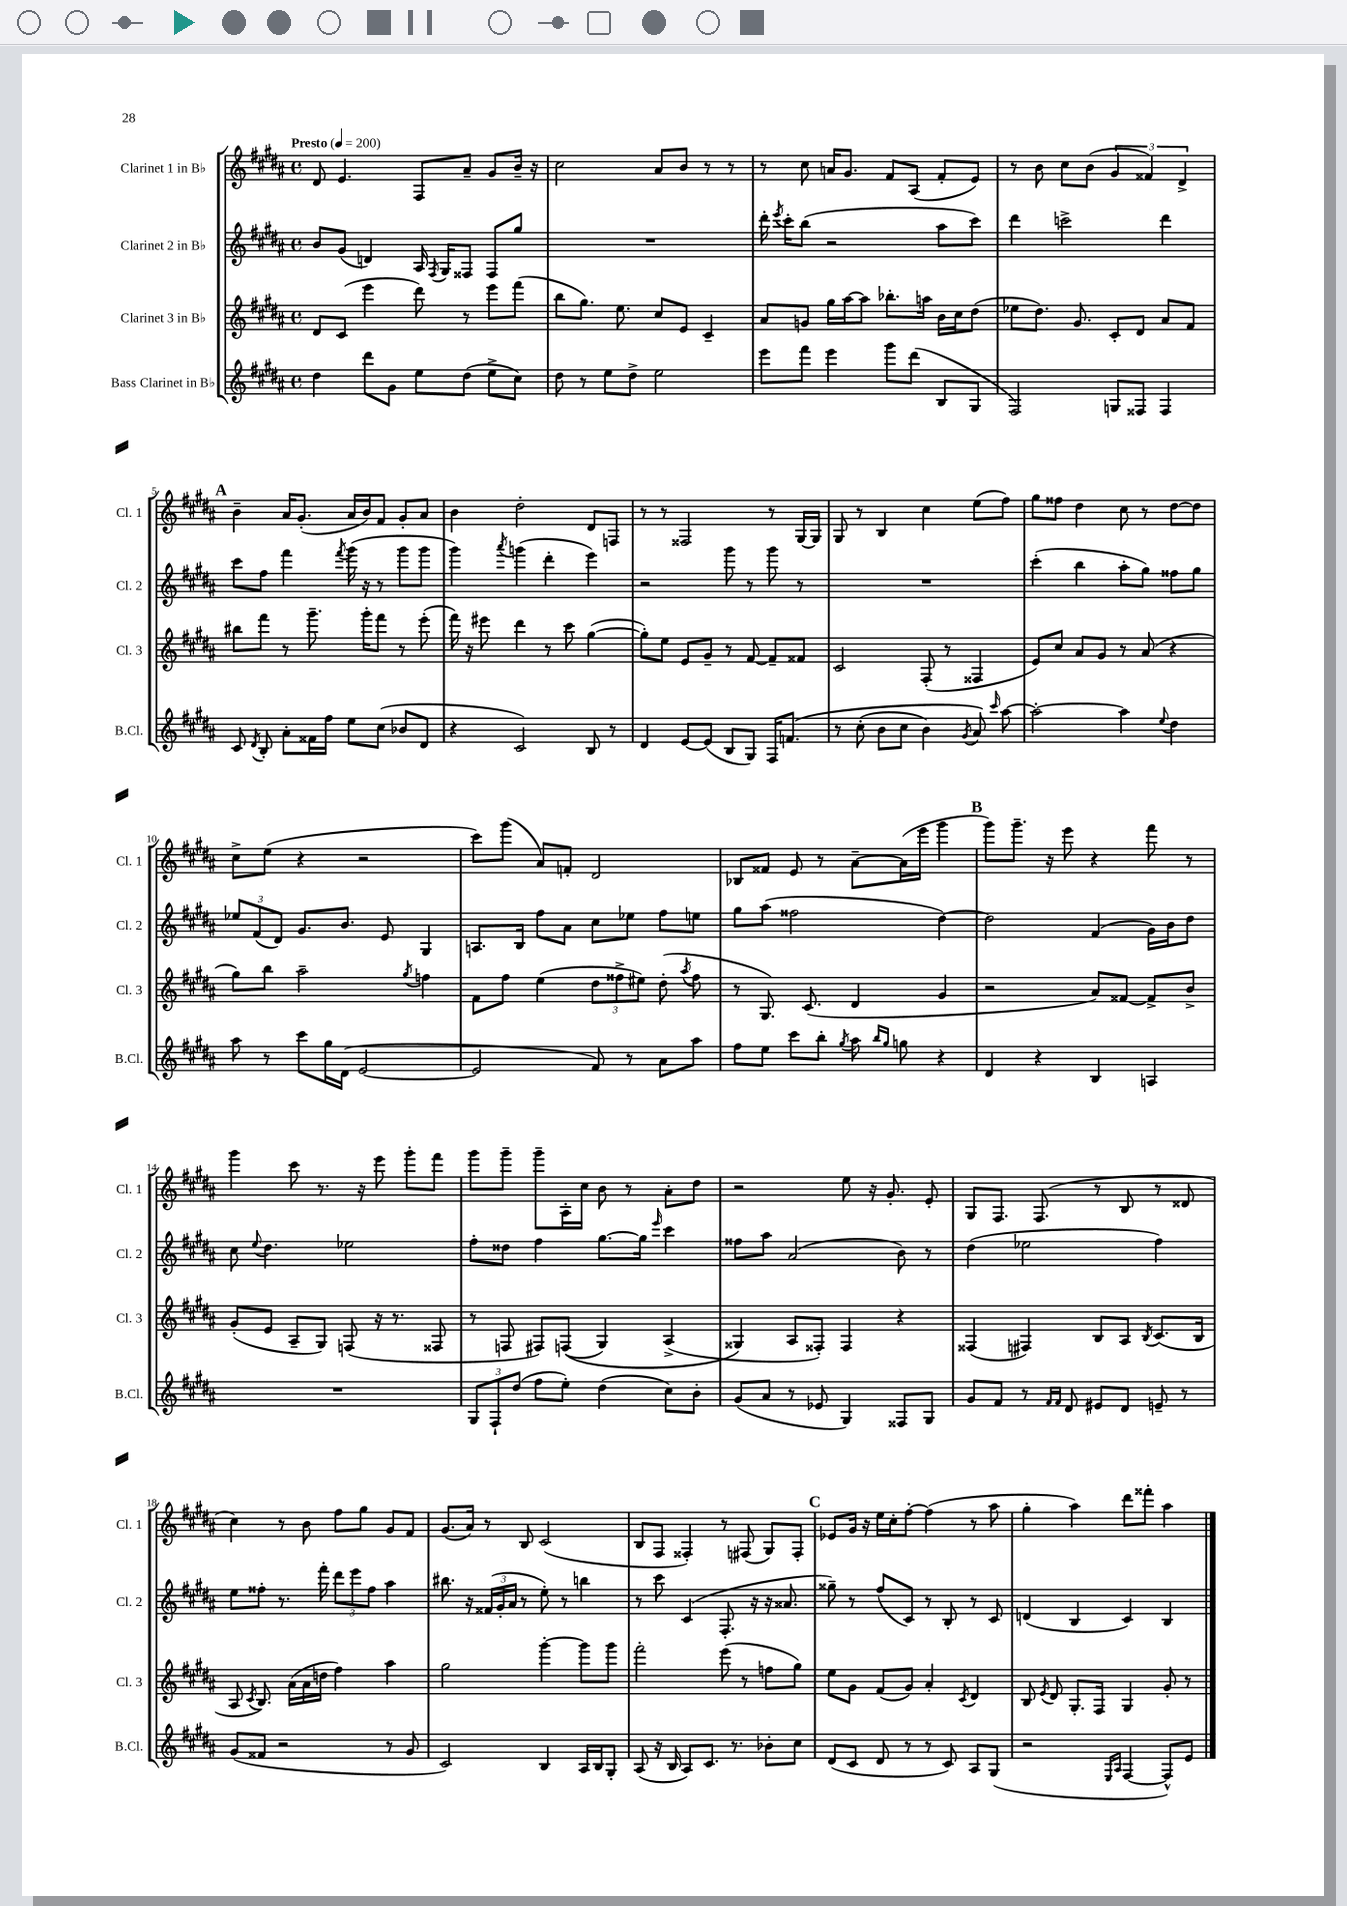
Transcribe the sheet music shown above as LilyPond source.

<<
\new StaffGroup <<
\new Staff = "s0" \with { instrumentName = "Clarinet 1 in Bb" shortInstrumentName = "Cl. 1" } {
    \clef treble \key b \major \defaultTimeSignature \time 4/4 \tempo "Presto" 4 = 200
    \autoBeamOff dis'8 e'4. fis8[ ais'8]-- gis'8[ b'16]-- r16 |
    cis''2 ais'8[ b'8] r8 r8 |
    r8 cis''8 a'16[ gis'8.] fis'8[ ais8]( fis'8[-. e'8]) |
    r8 b'8 cis''8[ b'8]( \tuplet 3/2 { gis'4 fisis'4) dis'4-> } |
    \mark \markup { \bold "A" } b'4-- ais'16[ gis'8.]-.( ais'16[ b'16) fis'8] gis'8[-. ais'8] |
    b'4 dis''2-. dis'8[ f8] |
    r8 r8 fisis2 r8 gis16[~ gis16] |
    gis8 r8 b4 cis''4 e''8[( fis''8]) |
    gis''8[ fisis''8] dis''4 cis''8 r8 dis''8[~ dis''8] |
    cis''8[-> e''8]( r4 r2 |
    cis'''8[) gis'''8]( ais'8[) f'8]-. dis'2 |
    bes8[ fisis'8] e'8 r8 ais'8[~-- ais'16( e'''16] gis'''4 |
    \mark \markup { \bold "B" } gis'''8[) gis'''8.]-- r16 e'''8 r4 fis'''8 r8 |
    gis'''4 cis'''8 r8. r16 e'''8 gis'''8[-. fis'''8] |
    gis'''8[ gis'''8]-- gis'''8[-- ais16-. cis''16] b'8 r8 ais'8[-. dis''8] |
    r2 e''8 r16 gis'8.-. e'8-. |
    gis8[ fis8.] fis8.( r8 b8 r8 disis'8 |
    cis''4) r8 b'8 fis''8[ gis''8] gis'8[ fis'8] |
    gis'8.[( ais'16]) r8 b8 cis'2( |
    b8[ fis8] fisis4-.) r8 fis8( gis8[) fis8]-. |
    \mark \markup { \bold "C" } ees'8[ gis'16] r16 e''16[ cis''16-. fis''8]~-. fis''4( r8 ais''8 |
    gis''4-. ais''4) dis'''8[ fisis'''8]-. ais''4 \bar "|." |
}
\new Staff = "s1" \with { instrumentName = "Clarinet 2 in Bb" shortInstrumentName = "Cl. 2" } {
    \clef treble \key b \major \defaultTimeSignature \time 4/4
    \autoBeamOff b'8[ gis'8]( d'4) ais16 \acciaccatura { fis8 } gis16[ fisis8] fisis8[ gis''8] |
    R1 |
    dis'''16-. \acciaccatura { e'''8 } cis'''16[-. b''8]( r2 ais''8[ cis'''8]) |
    dis'''4 c'''2-> dis'''4 |
    \mark \markup { \bold "A" } cis'''8[ fis''8] fis'''4 \acciaccatura { fis'''8 } gis'''16( r16 r8 gis'''8[ gis'''8] |
    gis'''4) \acciaccatura { ais'''8 } g'''4( dis'''4-. e'''4) |
    r2 gis'''8 r8 gis'''8 r8 |
    R1 |
    cis'''4-.( b''4 ais''8[-. gis''8]) fisis''8[ gis''8] |
    \tuplet 3/2 { ees''8[ fis'8( dis'8]) } gis'8.[ b'8.] e'8 gis4 |
    a8.[ b16] fis''8[ ais'8] cis''8[ ees''8] fis''8[ e''8] |
    gis''8[ ais''8]( fisis''2 dis''4~) |
    \mark \markup { \bold "B" } dis''2 fis'4( gis'16[) b'16 dis''8] |
    cis''8 \appoggiatura { e''8 } dis''4. ees''2 |
    fis''8[-. disis''8] fis''4 gis''8.[~ gis''16] \grace { e'''16 } cis'''4 |
    fisis''8[ ais''8] ais'2( b'8) r8 |
    dis''4( ees''2 fis''4) |
    e''8[ fisis''8]-. r8. fis'''16-. \tuplet 3/2 { dis'''8[ e'''8 fisis''8] } ais''4 |
    bis''8. r16 \tuplet 3/2 { fisis'16[( gis'16-. ais'16] } r8 e''8-.) r8 b''4 |
    r8 cis'''8 cis'4( fis8.-. r16 r16 aisis'8. |
    \mark \markup { \bold "C" } gisis''8--) r8 fis''8[( cis'8]) r8 b8-. r8 cis'8 |
    d'4( b4 cis'4) b4 \bar "|." |
}
\new Staff = "s2" \with { instrumentName = "Clarinet 3 in Bb" shortInstrumentName = "Cl. 3" } {
    \clef treble \key b \major \defaultTimeSignature \time 4/4
    \autoBeamOff dis'8[ cis'8]( e'''4 dis'''8) r8 e'''8[ fis'''8]( |
    b''8[ gis''8.]) e''8. cis''8[ e'8] cis'4-- |
    ais'8[ g'8] gis''16[ ais''16~ ais''8] bes''8.[-. a''16] b'16[ cis''16 dis''8]( |
    ees''8[ dis''8.]) gis'8. cis'8[-. dis'8] ais'8[ fis'8] |
    \mark \markup { \bold "A" } bis''8[ fis'''8] r8 gis'''8.-- gis'''16[-. fis'''8] r8 e'''8-.( |
    fis'''16) r16 eis'''8 dis'''4 r8 cis'''8 gis''4~( |
    gis''8[-.) e''8] e'8[ gis'8]-- r8 fis'8~ fis'8[-- fisis'8] |
    cis'2 fis8-.( r8 fisis4 |
    e'8[) cis''8] ais'8[ gis'8] r8 ais'8( r4 |
    gis''8[) b''8] ais''2-- \acciaccatura { gis''8 } f''4 |
    fis'8[ fis''8] e''4( \tuplet 3/2 { dis''8[ fisis''8-> eis''8]) } dis''8-.( \acciaccatura { ais''8 } fisis''8 |
    r8 gis8.) cis'8.( dis'4 gis'4 |
    \mark \markup { \bold "B" } r2 ais'8[) fisis'8]~ fisis'8[-> b'8]-> |
    gis'8[-.( e'8] ais8[-- gis8]) f8( r16 r8. fisis8 |
    r8 f8 fis8[) f8](\( gis4) ais4->( |
    gisis4\) ais8[ fisis8]-.) fisis4 r4 |
    fisis4( fis4) b8[ ais8] \acciaccatura { b8 } cis'8.[( b16] |
    ais8 \acciaccatura { cis'8 } b8.) ais'16[( ais'16 d''16] fis''4) ais''4 |
    gis''2 gis'''4~-. gis'''8[ gis'''8] |
    fis'''2-. e'''8( r8 f''8[ gis''8]) |
    \mark \markup { \bold "C" } e''8[ gis'8] fis'8[( gis'8]) ais'4-. \acciaccatura { cis'8 } dis'4 |
    b8 \acciaccatura { e'8 } dis'8 gis8.[-. fis16] gis4 gis'8-. r8 \bar "|." |
}
\new Staff = "s3" \with { instrumentName = "Bass Clarinet in Bb" shortInstrumentName = "B.Cl." } {
    \clef treble \key b \major \defaultTimeSignature \time 4/4
    \autoBeamOff dis''4 dis'''8[ gis'8] e''8[ dis''8]( e''8[-> cis''8]) |
    dis''8 r8 e''8[ dis''8]-> e''2 |
    e'''8[ fis'''8] e'''4 gis'''8[ dis'''8]( b8[ gis8] |
    fis2) g8[ fisis8] fisis4 |
    \mark \markup { \bold "A" } cis'8 \acciaccatura { dis'8 } b8-. ais'8[-. fisis'16 fis''16] e''8[ cis''8]( bes'8[ dis'8] |
    r4 cis'2) b8 r8 |
    dis'4 e'8[~ e'8]( b8[ gis8]) fis16[ f'8.]\( |
    r8 cis''8-.( b'8[ cis''8] b'4) \acciaccatura { gis'8 } ais'8\) \grace { cis'''16 } ais''8~ |
    ais''2~-. ais''4 \appoggiatura { e''8 } dis''4 |
    ais''8 r8 cis'''8[ gis''16 dis'16]( e'2~ |
    e'2 fis'8) r8 ais'8[ ais''8] |
    fis''8[ e''8] cis'''8[ b''8]-. \acciaccatura { gis''8 } ais''8 \grace { b''16[ gis''16] } g''8 r4 |
    \mark \markup { \bold "B" } dis'4 r4 b4 a4 |
    R1 |
    \tuplet 3/2 { gis8[ fis8-! dis''8]( } fis''8[ e''8]-.) dis''4( cis''8[) b'8]-. |
    gis'8[( ais'8] r8 ees'8 gis4) fisis8[ gis8] |
    gis'8[ fis'8] r8 \grace { fis'16[ fis'16] } dis'8 eis'8[ dis'8] e'8-- r8 |
    gis'8[( fisis'8] r2 r8 gis'8 |
    cis'2) b4 ais16[ b16 gis8]-. |
    ais8( r16 b16 ais8[) cis'8.] r8. bes'8[-. cis''8] |
    \mark \markup { \bold "C" } dis'8[( cis'8] dis'8 r8 r8 cis'8) ais8[ gis8]( |
    r2 \grace { e16[ ais16] } fis4~ fis8[-^) e'8] \bar "|." |
}
>>
>>
